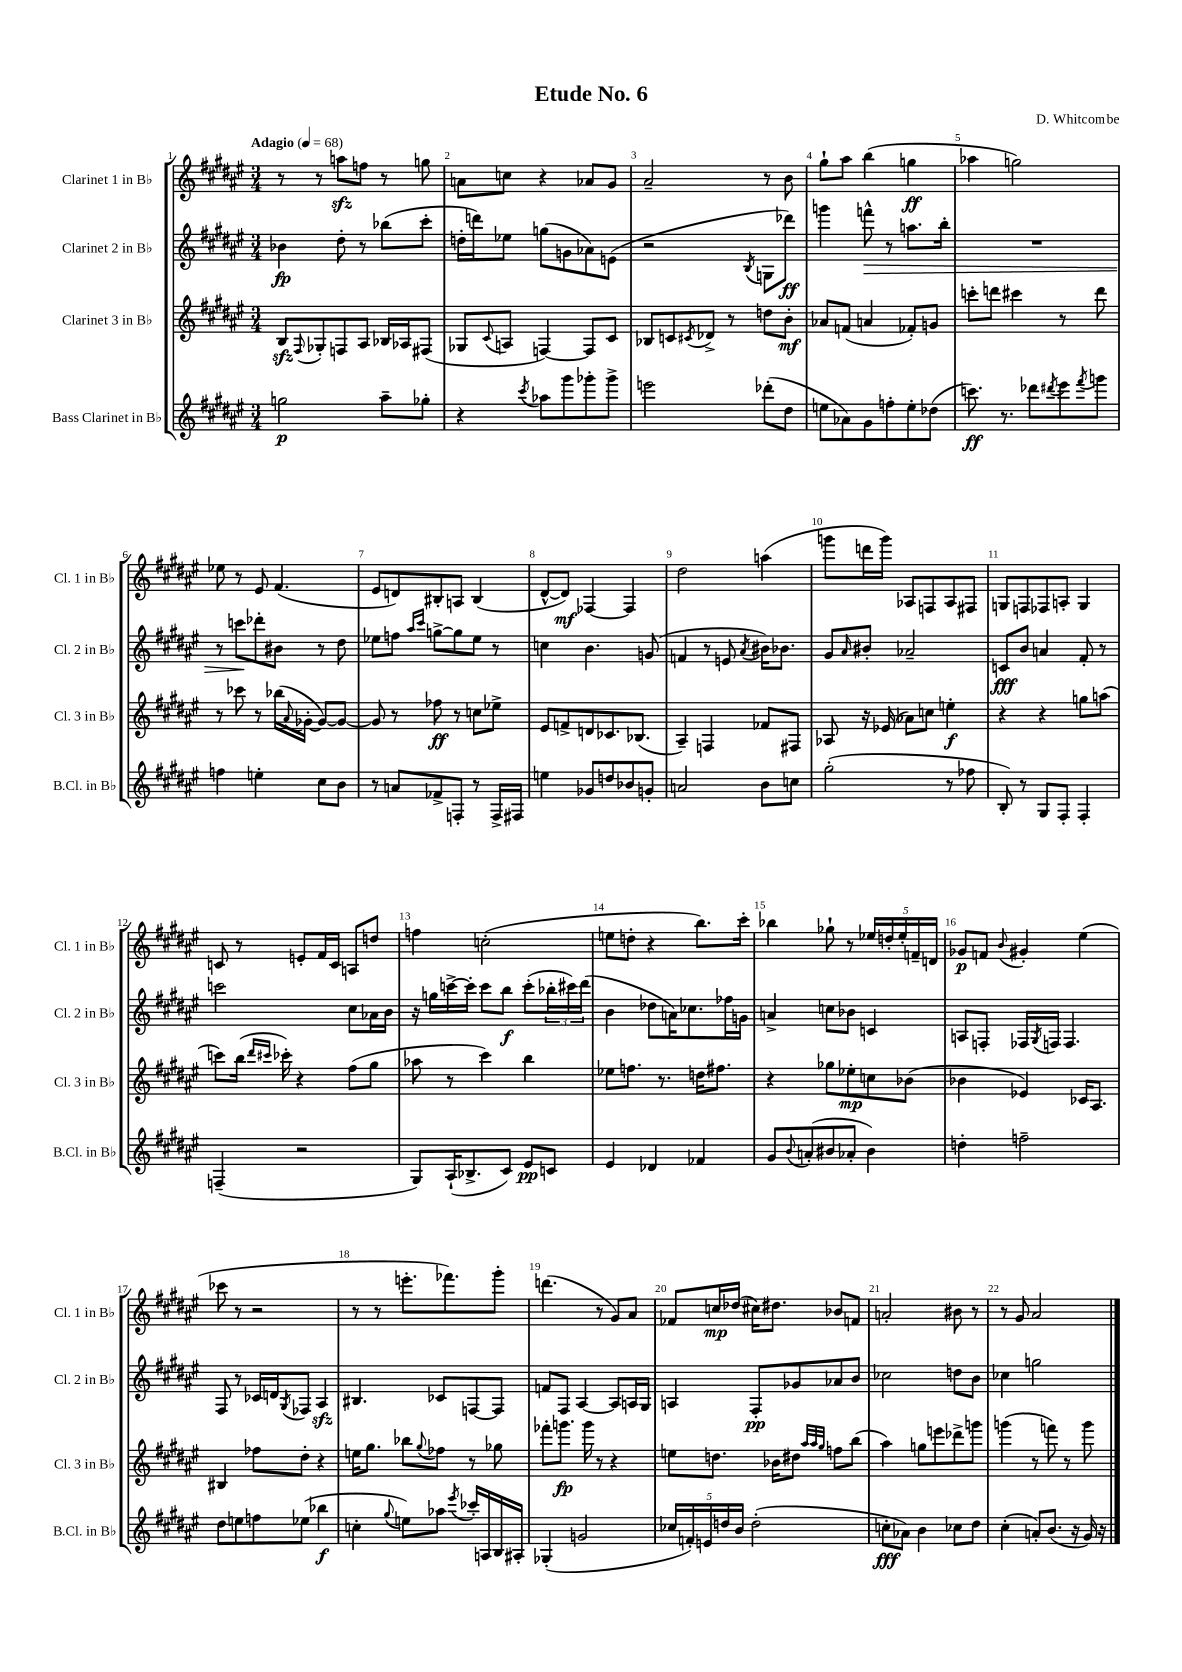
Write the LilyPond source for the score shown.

\header { title = "Etude No. 6" composer = "D. Whitcombe" }
<<
\new StaffGroup <<
\new Staff = "s0" \with { instrumentName = "Clarinet 1 in Bb" shortInstrumentName = "Cl. 1 in Bb" } {
    \clef treble \key fis \major \numericTimeSignature \time 3/4 \tempo "Adagio" 4 = 68
    r8 r8 a''8\sfz f''8 r8 g''8 |
    a'8 c''8 r4 aes'8 gis'8 |
    ais'2-- r8 b'8 |
    gis''8-! ais''8 b''4( g''4\ff |
    aes''4 g''2) |
    ees''8 r8 eis'8 fis'4.( |
    eis'8 d'8) bis8-. a8 bis4( |
    dis'8~-^ dis'8\mf) fes4~ fes4 |
    dis''2 a''4( |
    g'''8 d'''16 g'''16) aes8 f8 aes8 fis8 |
    g8 f8 fes8 a8-. g4 |
    c'8 r8 e'8-. fis'16 c'16 a8 d''8 |
    f''4 c''2-.( |
    e''8 d''8-. r4 b''8.) cis'''16-. |
    bes''4 ges''8-! r8 \tuplet 5/4 { ees''16 d''16-. ees''16-. f'16-- d'16 } |
    ges'8\p f'8 \appoggiatura { b'8 } gis'4-. eis''4( |
    ces'''8 r8 r2 |
    r8 r8 e'''8.-. fes'''8.) gis'''8-. |
    d'''4.( r8 gis'8) ais'8 |
    fes'8 c''16\mp des''16( cis''16) dis''8. bes'8 f'8 |
    a'2-. bis'8 r8 |
    r8 gis'8 ais'2 \bar "|." |
}
\new Staff = "s1" \with { instrumentName = "Clarinet 2 in Bb" shortInstrumentName = "Cl. 2 in Bb" } {
    \clef treble \key fis \major \numericTimeSignature \time 3/4
    bes'4\fp dis''8-. r8 bes''8( cis'''8-. |
    d''16-. d'''16) ees''8 g''8( g'8 aes'8) e'8( |
    r2 \acciaccatura { b8 } g8 des'''8\ff) |
    g'''4 f'''8-^\> r8 a''8. b''16-. |
    R2. |
    r8 c'''8\! des'''8-. bis'8 r8 dis''8 |
    ees''8 f''8 \grace { ais''16 cis'''16 } g''8~-> g''8 ees''8 r8 |
    c''4 b'4. g'8( |
    f'4 r8 e'8 \acciaccatura { ais'8 } bis'16) bes'8. |
    gis'8 \grace { ais'16 } bis'8-. aes'2-- |
    c'8\fff b'8 a'4 fis'8-. r8 |
    c'''2 cis''8 aes'16 b'16 |
    r16 g''16 c'''16~-> c'''16-. c'''8 b''8\f c'''8-.( \tuplet 3/2 { bes''16-. cis'''16) dis'''16( } |
    b'4 des''8 a'16) ces''8. fes''16 g'16 |
    a'4-> c''8 bes'8 c'4 |
    a8 f8-. fes16 \acciaccatura { gis8 } f16 f4. |
    fis8 r8 ces'16 d'16 \acciaccatura { gis8 } fes8 ais4\sfz |
    bis4. ces'8 f8~ f8 |
    f'8 fis8 ais4~ ais8 a16 gis16 |
    a4 fis8-.\pp ges'8 aes'8 b'8 |
    ces''2 d''8 b'8 |
    ces''4 g''2 \bar "|." |
}
\new Staff = "s2" \with { instrumentName = "Clarinet 3 in Bb" shortInstrumentName = "Cl. 3 in Bb" } {
    \clef treble \key fis \major \numericTimeSignature \time 3/4
    b8\sfz \appoggiatura { fis8 } ges8-. f8 ais8 bes16 aes16 fis8( |
    ges8 \appoggiatura { cis'8 } a8 f4~) f8 cis'8 |
    bes8 c'8 \acciaccatura { cis'8 } des'8-> r8 d''8 b'8-.\mf |
    aes'8 f'8( a'4 fes'8-.) g'8 |
    c'''8-. d'''8 cis'''4 r8 d'''8 |
    r8 ces'''8 r8 bes''16( \appoggiatura { ais'8 } ges'16~-. ges'8~) ges'8~ |
    ges'8 r8 fes''8\ff r8 c''8 ees''8-> |
    eis'8 f'8-> d'8 ces'8. bes8.( |
    ais4--) f4 fes'8 fis8 |
    aes8 r16 ees'16( aes'8) c''8 e''4-.\f |
    r4 r4 g''8 a''8( |
    c'''8) b''16( \grace { dis'''16 cis'''16 } ces'''16-.) r4 fis''8( gis''8 |
    aes''8 r8 cis'''4) b''4 |
    ees''8 f''8. r8. d''16 fis''8. |
    r4 ges''8 ees''8-.\mp c''8 bes'8( |
    bes'4 ees'4) ces'16 ais8. |
    bis4 fes''8 dis''8-. r4 |
    e''16 gis''8. bes''8 \appoggiatura { gis''8 } fes''8 r8 ges''8 |
    fes'''8-. g'''8.\fp g'''16 r8 r4 |
    e''8 d''8. bes'16 dis''8 \grace { ais''32 ais''32 gis''32 } f''8 b''8( |
    ais''4) g''8 e'''8 des'''8-> g'''8 |
    g'''4( r8 f'''8) r8 g'''8 \bar "|." |
}
\new Staff = "s3" \with { instrumentName = "Bass Clarinet in Bb" shortInstrumentName = "B.Cl. in Bb" } {
    \clef treble \key fis \major \numericTimeSignature \time 3/4
    g''2\p ais''8-- ges''8-. |
    r4 \acciaccatura { cis'''8 } aes''8 gis'''8 ges'''8-. ges'''8-> |
    e'''2 des'''8-.( dis''8 |
    e''8 aes'8) gis'8 f''8-. e''8-. des''8( |
    c'''8.\ff) r8. des'''8 \acciaccatura { dis'''8 } eis'''8 \acciaccatura { fis'''8 } g'''8 |
    f''4 e''4-. cis''8 b'8 |
    r8 a'8 fes'8-> f8-. r8 f16-> fis16 |
    e''4 ges'8 d''8 bes'8 g'8-. |
    a'2 b'8 c''8 |
    gis''2-.( r8 fes''8 |
    b8-.) r8 gis8 fis8-. fis4-. |
    f4--( r2 |
    gis8) ais16-!( bes8.-> cis'8) eis'8\pp c'8 |
    eis'4 des'4 fes'4 |
    gis'8 \appoggiatura { b'8 } a'8-.( bis'8 aes'8-. bis'4) |
    d''4-. f''2-- |
    dis''8 e''8 f''8 ees''8( bes''4\f |
    c''4-. \appoggiatura { gis''8 } e''8) aes''8 \acciaccatura { eis'''8 } ces'''16-. a16 b16 ais16-. |
    ges4-.( g'2 |
    \tuplet 5/4 { ces''16 f'16-.) e'16 d''16 b'16 } d''2-.( |
    c''8-.\fff aes'8) b'4 ces''8 dis''8 |
    cis''4-.( a'8-.) b'8.( r16 gis'16) r16 \bar "|." |
}
>>
>>
\layout { \context { \Score \override BarNumber.break-visibility = ##(#f #t #t) barNumberVisibility = #all-bar-numbers-visible } }
